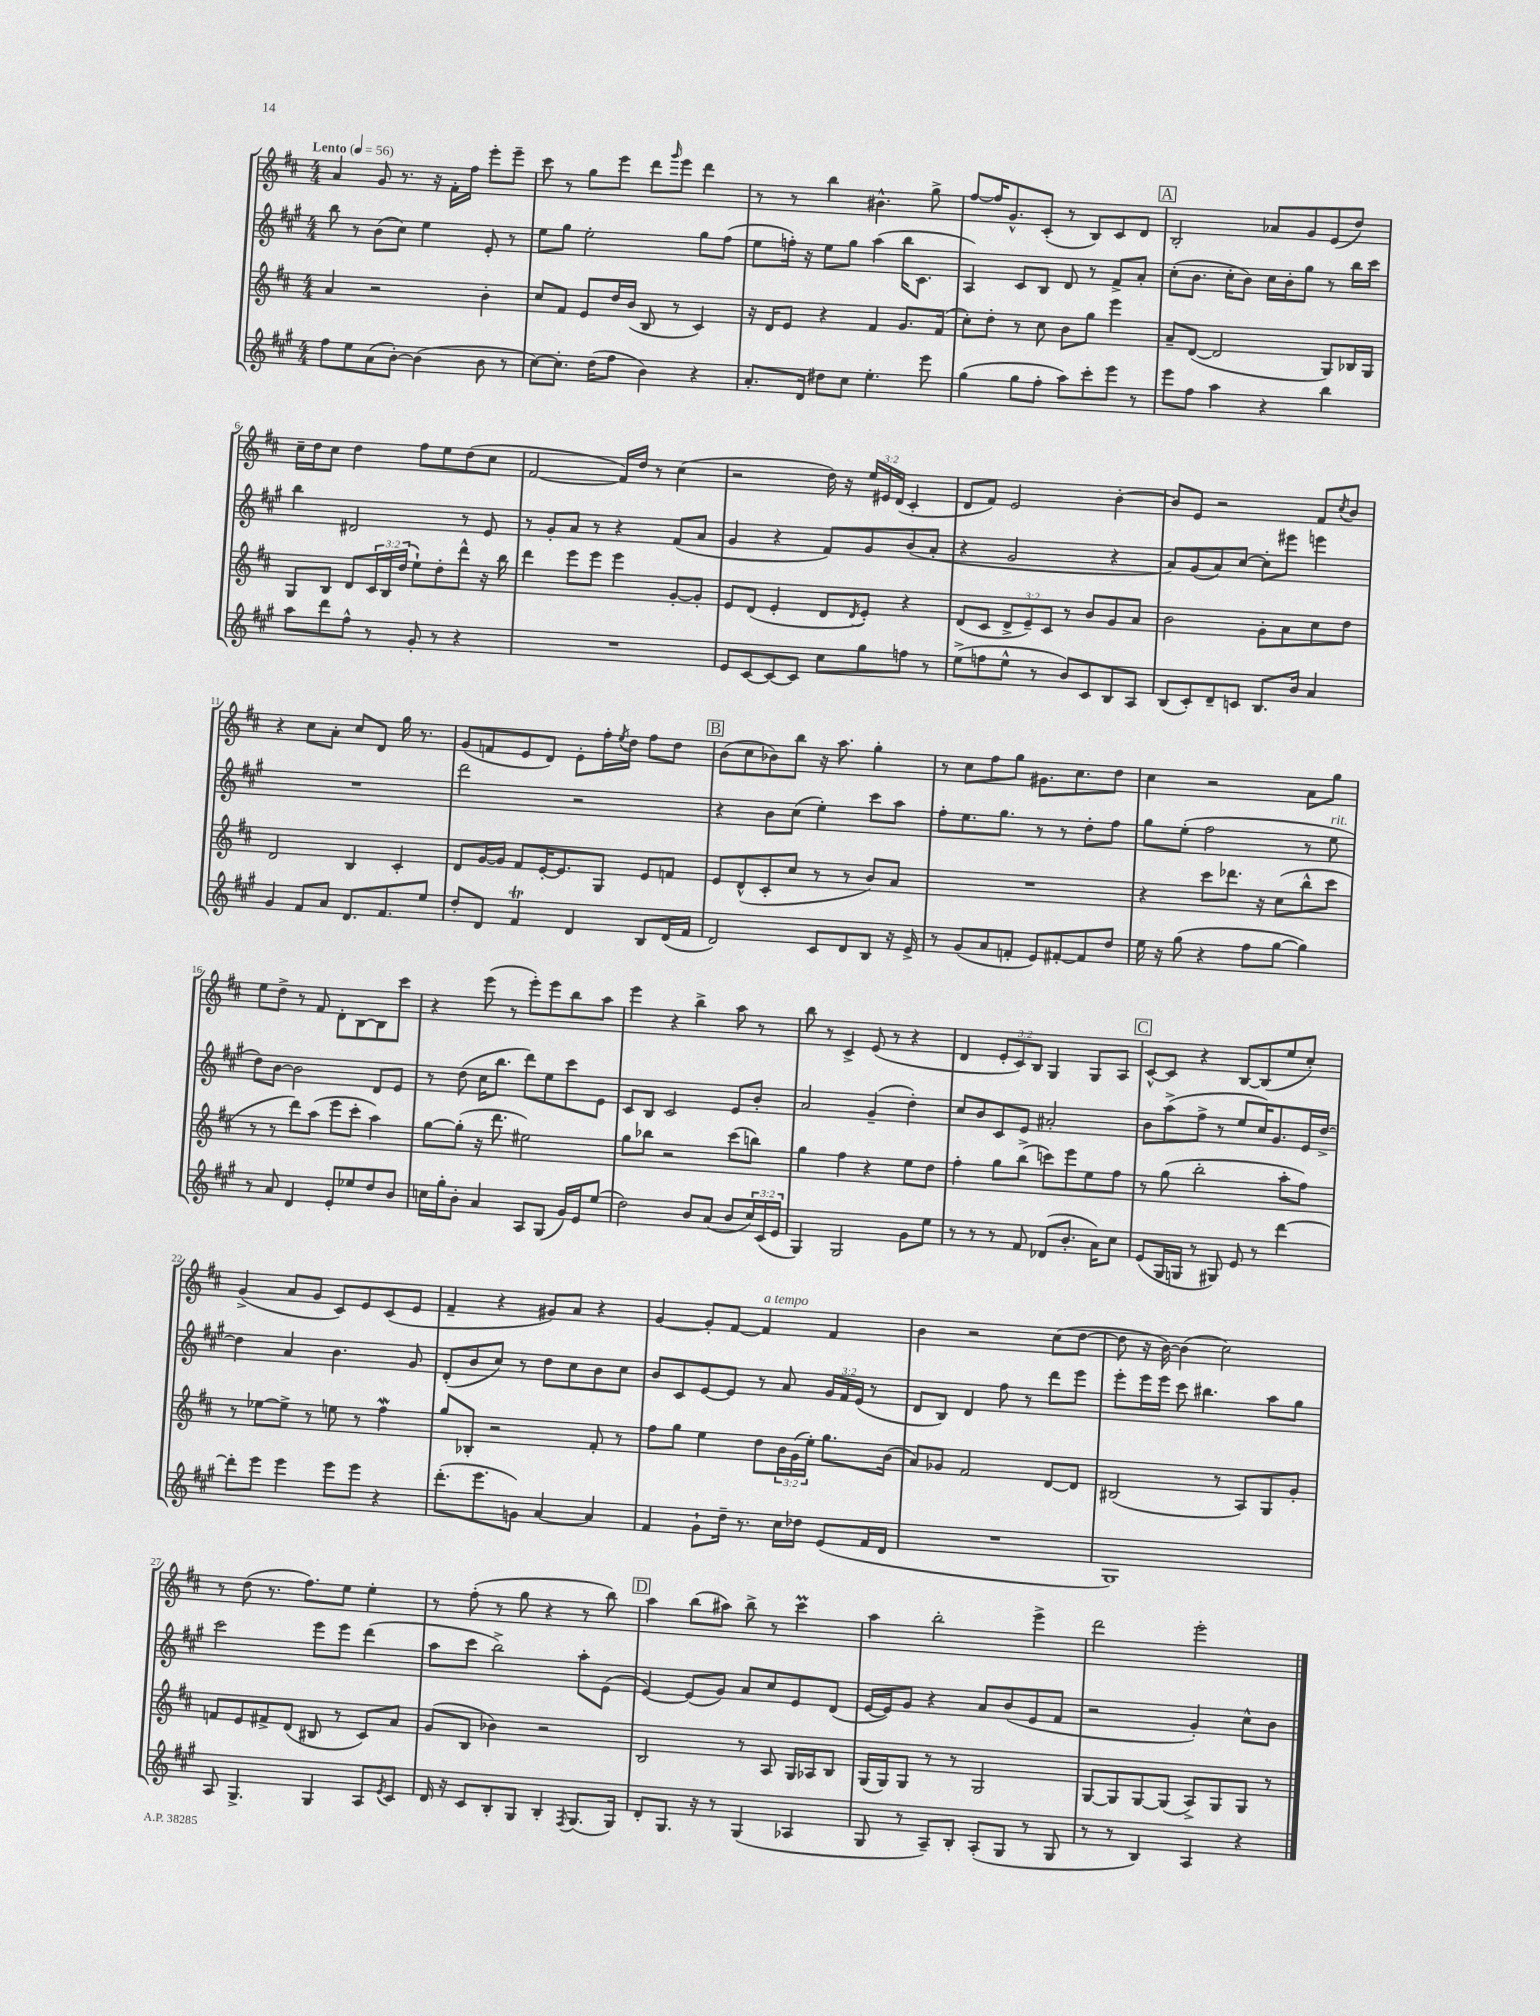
<<
\new StaffGroup <<
\new Staff = "s0" {
    \clef treble \key d \major \numericTimeSignature \time 4/4 \override Staff.TupletNumber.text = #tuplet-number::calc-fraction-text \tempo "Lento" 4 = 56
    a'4 g'8 r8. r16 fis'16-. fis''16 e'''8-. e'''8-- |
    cis'''8 r8 g''8 e'''8 d'''8 \grace { g'''16 } e'''8 d'''4 |
    r8 r8 b''4 bis'4.-^ g''8-> |
    fis''8~ fis''16 g'8.-^ cis'8-.( r8 b8) cis'8 d'8 |
    \mark \markup { \box "A" } b2-. aes'8 g'8 e'8( d''8) |
    cis''16-- d''16 cis''8 d''4 fis''8 e''8 d''8( cis''8 |
    fis'2~ fis'16) d''16 r8 cis''4( |
    r2 d''16) r16 \tuplet 3/2 { e''16 eis'16 d'16( } cis'4-. |
    d'8 fis'8) e'2 b'4~-. |
    b'8 e'8 r2 fis'8 \acciaccatura { cis''8 } b'8 |
    r4 cis''8 a'8-. cis''8 d'8 g''16 r8. |
    g'8( f'8 e'8 d'8) e'8-. fis''16-. \acciaccatura { e''8 } d''16 fis''8 d''8 |
    \mark \markup { \box "B" } b'8( cis''8 bes'8) b''8 r16 a''8. g''4-. |
    r8 cis''8 fis''8 g''8 gis'8. cis''8. d''8 |
    cis''4 r2 a'8 g''8 |
    e''8 d''8-> r8 fis'8 d'8-. b8~ b8 cis'''8 |
    r4 e'''8( r8 e'''8-.) e'''8 b''8 a''8 |
    e'''4 r4 b''4-> a''8 r8 |
    b''8 r8 cis'4-> e'8( r8 r4 |
    d'4 \tuplet 3/2 { e'8-. cis'8) b8 } g4 g8 a8 |
    \mark \markup { \box "C" } cis'8~-^ cis'8 r4 b8~ b8( e''8 cis''8-.) |
    g'4->( a'8 g'8 cis'8) e'8 cis'8( e'8 |
    fis'4-- r4 gis'8) a'8 r4 |
    g'4~ g'8-. fis'8~ fis'4^\markup { \italic "a tempo" } fis'4 |
    b'4 r2 cis''8( d''8~ |
    d''8 r16 b'16~) b'4( cis''2) |
    r8 d''8( r8. fis''8.) e''8 e''4-. |
    r8 fis''8-.( r8 g''8 r4 r8 b''8) |
    \mark \markup { \box "D" } a''4 b''8( ais''8) b''8-> r8 cis'''4\prall |
    a''4 b''2-. e'''4-> |
    d'''2 e'''2-. \bar "|." |
}
\new Staff = "s1" {
    \clef treble \key a \major \numericTimeSignature \time 4/4 \override Staff.TupletNumber.text = #tuplet-number::calc-fraction-text
    b''8 r8 b'8( cis''8) e''4 e'8-. r8 |
    e''8 gis''8 e''2-. gis''8 fis''8( |
    e''8 f''16-.) r16 e''8 gis''8 a''4( b''16 cis'8. |
    a4) cis'8 b8 d'8 r8 fis'8-> a'8-. |
    \mark \markup { \box "A" } cis''8-.( b'8. cis''16-. b'8) cis''16 b'16-. gis''8 r8 b''16 cis'''16 |
    b''4 dis'2 r8 e'8 |
    r8 gis'8-. a'8 r8 r4 fis'8( a'8 |
    gis'4 r4 fis'8) gis'8 b'8( a'8-. |
    r4 gis'2 r4 |
    a'8) gis'8( a'8) cis''8~ cis''8-. eis'''8 e'''4 |
    R1 |
    d'''2 r2 |
    \mark \markup { \box "B" } r4 b'8 cis''8( e''4-.) cis'''8 a''8 |
    fis''8-. e''8. gis''8. r8 r8 d''8-. fis''8 |
    gis''8 e''8-.( fis''2 r8 e''8^\markup { \italic "rit." } |
    d''8) b'8~ b'2 d'8 e'8 |
    r8 d''8( cis''16 b''8. d'''8) e''8 cis'''8 e'8 |
    cis'8 b8 cis'2 e'8 b'8-. |
    a'2 gis'4--( d''4-.) |
    cis''8 b'8 cis'8 e'8 ais'2-. |
    \mark \markup { \box "C" } b'8 a''8->( fis''8-> r8 e''8 cis''16) gis'8. e'16 d''16~-> |
    d''4 a'4 b'4. gis'8 |
    d'8-.( b'8 cis''8) r8 d''8 cis''8 b'8 cis''8 |
    b'8 cis'8 e'8~ e'8 r8 a'8 \tuplet 3/2 { gis'16 fis'16 e'16( } r8 |
    d'8 b8) d'4 fis''8 r8 d'''8 e'''8 |
    e'''8-. e'''16 e'''16 cis'''8 bis''4. a''8 gis''8 |
    cis'''2 e'''8 e'''8 d'''4( |
    a''8 cis'''8 b''2->) a''8-. e'8( |
    \mark \markup { \box "D" } e'4~) e'8( gis'8) a'8 cis''8 e'8 d'8( |
    e'16~ e'16) gis'8 r4 a'8 b'8( e'8 fis'8 |
    r2 gis'4-.) cis''8-^ b'8 \bar "|." |
}
\new Staff = "s2" {
    \clef treble \key d \major \numericTimeSignature \time 4/4 \override Staff.TupletNumber.text = #tuplet-number::calc-fraction-text
    a'4 r2 b'4-. |
    cis''8 fis'8 e'8 d''16 b'16( b8 r8 cis'4) |
    r16 d'16 e'8 r4 fis'4 g'8. fis'16( |
    cis''8-.) d''8-. r8 cis''8 b'8 g''8 e'''4 |
    \mark \markup { \box "A" } a'8-- d'8~( d'2 g8) bes16 g16 |
    g8 b8 d'8 \tuplet 3/2 { cis'16 b16 d''16( } e''8-!) d''8-. d'''8-^ r16 b''16 |
    d'''4 e'''8 e'''8 e'''4 g'8~-. g'8-. |
    e'8 d'8( e'4-. d'8 \acciaccatura { d'8 } e'8-.) r4 |
    d'8( cis'8 \tuplet 3/2 { d'8-> e'8--) cis'8 } r8 b'8 g'8 a'8 |
    b'2 g'8-. a'8 cis''8 d''8 |
    d'2 b4 cis'4-. |
    d'8 g'16~ g'16 fis'8 e'16~-. e'8. g8 e'8 f'8 |
    \mark \markup { \box "B" } e'8 d'8-^( cis'8-. cis''8 r8 r8 b'8) a'8 |
    R1 |
    r4 cis'''8 des'''8. r16 cis''8( b''8-^ cis'''8 |
    r8 r8 d'''8) a''8( e'''8 cis'''8-. a''4) |
    g''8~ g''8-.( r16 d'''8. eis''2) |
    g''8 bes''8 r2 cis'''8( b''8) |
    g''4 fis''4 r4 e''8 d''8 |
    fis''4-. g''8 b''8->( c'''8) e'''8 e''8 fis''8 |
    \mark \markup { \box "C" } r8 g''8( b''2-. a''8-. fis''8) |
    r8 ees''8~ ees''8-> r8 e''8 r8 fis''4\mordent |
    g''8 bes8-. r2 fis'8-. r8 |
    fis''8 g''8 e''4 d''8 \tuplet 3/2 { b'16 g'16( e''16-.) } g''8. b'16( |
    a'8) ges'8 fis'2 d'8~ d'8 |
    bis2( r8 a8) g8 g'8-. |
    f'8 e'8 fis'8-> d'8( bis8 r8 cis'8) a'8 |
    g'8( b8 bes'4) r2 |
    \mark \markup { \box "D" } b2 r8 a8 g16 aes16 b8 |
    g16( g16) g8 r8 r8 g2 |
    g8~ g8 g8~ g8( a8->) g8 g8 r8 \bar "|." |
}
\new Staff = "s3" {
    \clef treble \key a \major \numericTimeSignature \time 4/4 \override Staff.TupletNumber.text = #tuplet-number::calc-fraction-text
    fis''8 e''8 a'8( b'8~-.) b'4( b'8 r8 |
    cis''8~) cis''8.-. d''16( fis''8 b'4) r4 |
    a'8.-. d'16 dis''8 cis''8 e''4.-. e'''8 |
    gis''4( gis''8 fis''8-. a''8) cis'''8-. e'''8 r8 |
    \mark \markup { \box "A" } e'''8 fis''8 a''4 r4 b''4 |
    a''8 d'''8 fis''8-^ r8 gis'8-. r8 r4 |
    R1 |
    e'8 cis'8~ cis'8~ cis'8 cis''8 gis''8 f''8 r8 |
    e''8->( f''8 e''8-^ r8 b'8) cis'8 b8 a8 |
    b8( cis'8-.) d'8-- c'8 b8. b'16 a'4 |
    gis'4 fis'8 a'8 d'8. fis'8. e''8 |
    d''8-. d'8 fis'4\trill d'4 b8 d'16( fis'16 |
    \mark \markup { \box "B" } d'2) cis'8 d'8 b8 r16 e'16-> |
    r8 gis'8( a'8 f'8-. e'8) fis'8~-. fis'8 d''8 |
    e''16 r16 gis''8( r4 fis''8 gis''8~ gis''4) |
    r8 a'8 d'4 e'8-. ees''8 d''8 b'8 |
    c''16 gis''16-. b'8-. a'4 a8 gis8( gis'16) e'16 e''8( |
    d''2) b'8 a'8( b'8 \tuplet 3/2 { cis''16) cis'16( e'16 } |
    gis4) gis2 gis'8 e''8 |
    r8 r8 r8 fis'8 des'8( b'8.-. a'16) cis''8 |
    \mark \markup { \box "C" } e'8( gis16 g16 r8 gis8) e'8 r8 d'''4~ |
    d'''8-. e'''8 e'''4 e'''8 e'''8 r4 |
    d'''8.-.( e'''8. g'8) a'4~ a'4 |
    fis'4 gis'8-! d''16-- r8. cis''16 des''16 e'8( fis'16 d'16 |
    R1 |
    gis1) |
    a8 gis4.-> gis4 a8 \acciaccatura { e'8 } cis'8 |
    d'16 r16 cis'8 b8-. gis8 b4-. \acciaccatura { fis8 } gis8.( gis16) |
    \mark \markup { \box "D" } d'8-. gis8. r16 r8 gis4( aes4 |
    gis8 r8 a8--) b8-. a8-.( gis8 r8 gis8 |
    r8 r8 b4) a4 r4 \bar "|." |
}
>>
>>
